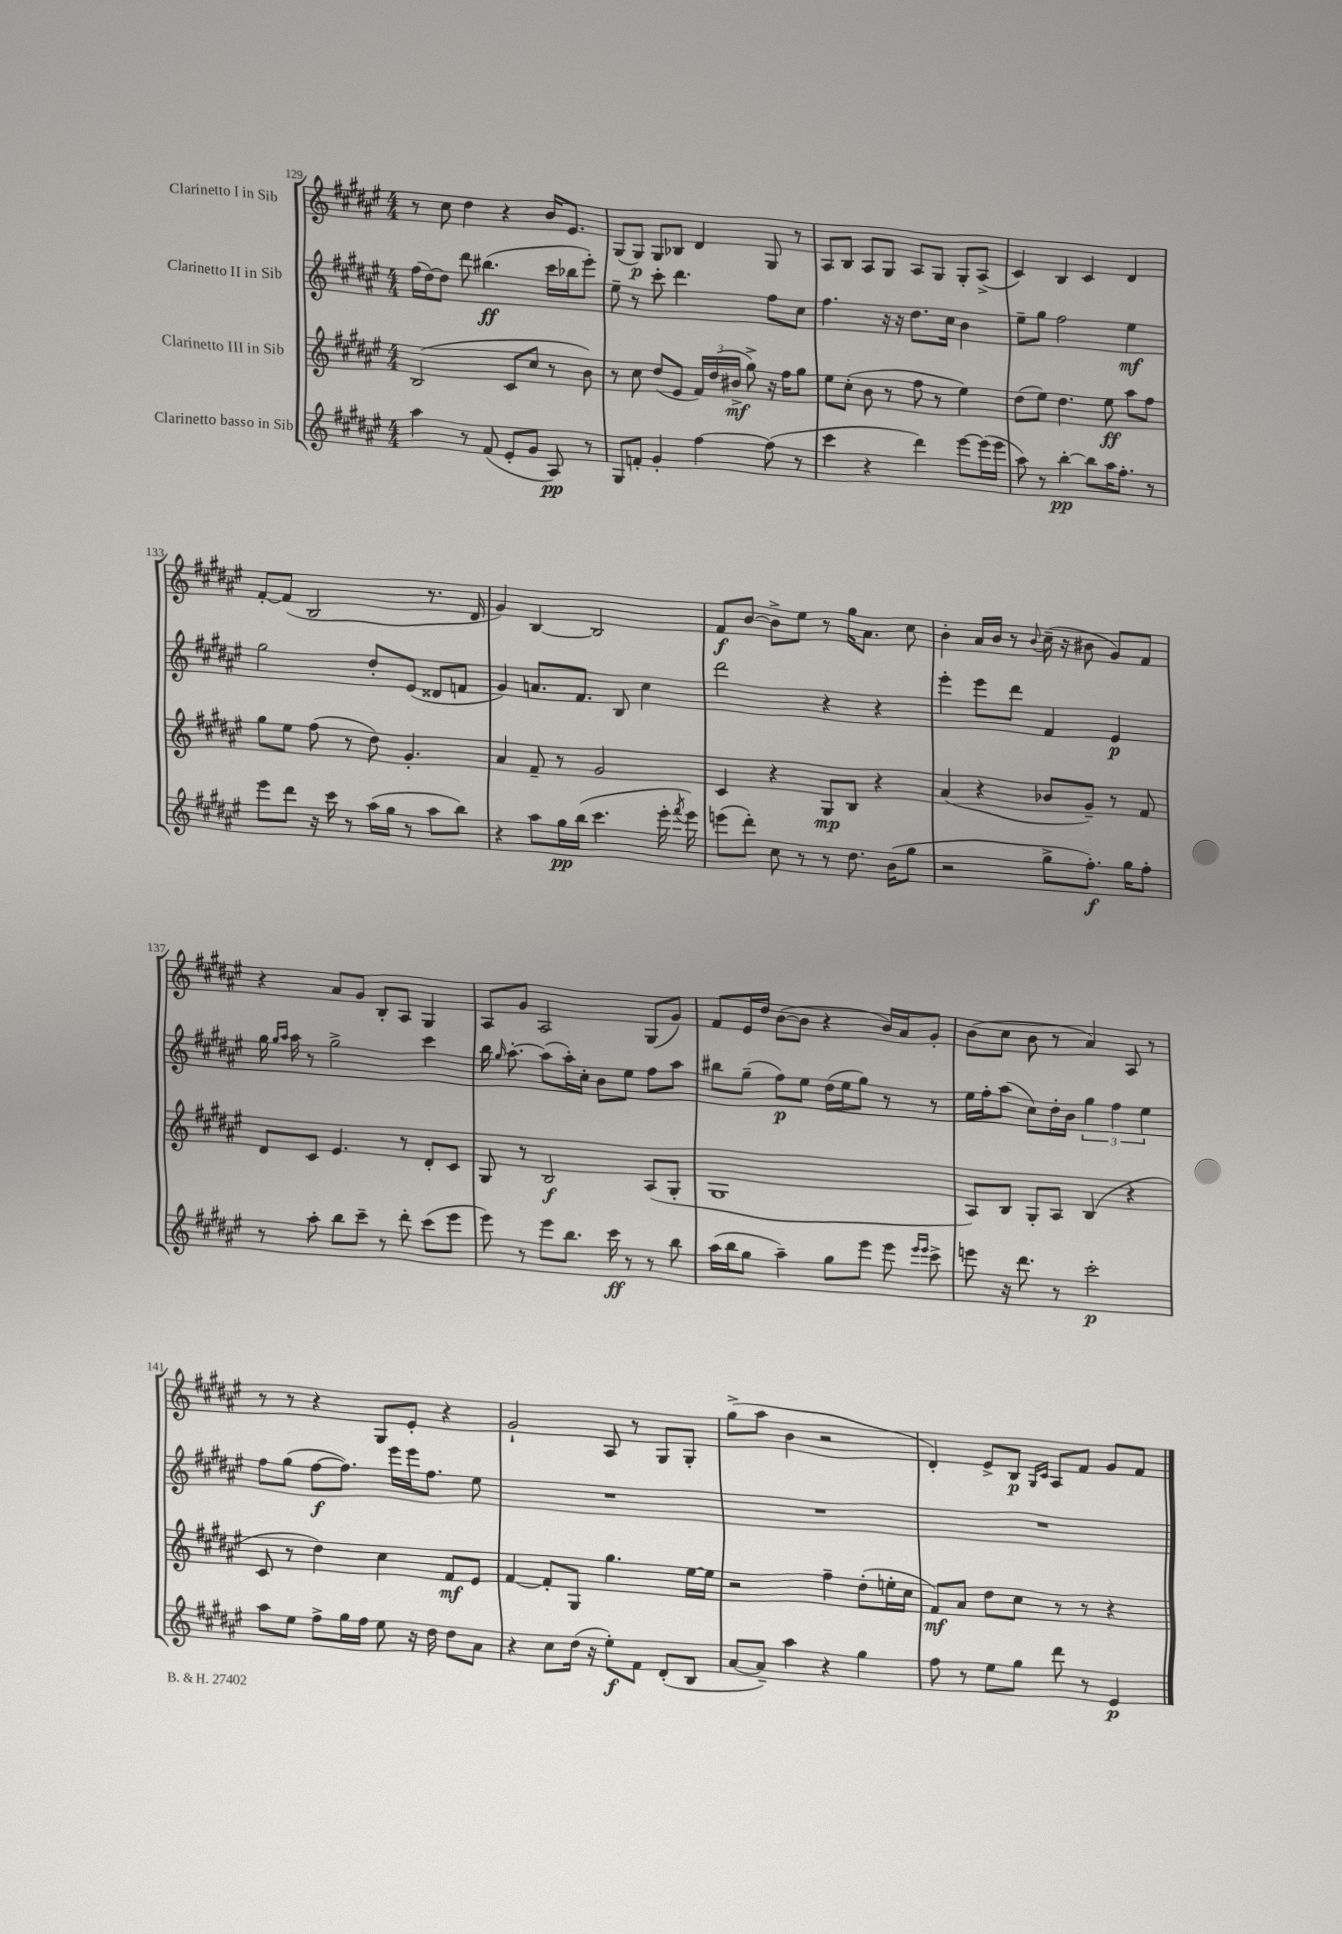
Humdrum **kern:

**kern	**dynam	**kern	**dynam	**kern	**dynam	**kern	**dynam
*part4	*part4	*part3	*part3	*part2	*part2	*part1	*part1
*staff4	*staff4	*staff3	*staff3	*staff2	*staff2	*staff1	*staff1
*I"Clarinetto basso in Sib	*	*I"Clarinetto III in Sib	*	*I"Clarinetto II in Sib	*	*I"Clarinetto I in Sib	*
*clefG2	*	*clefG2	*	*clefG2	*	*clefG2	*
*k[f#c#g#d#a#e#]	*	*k[f#c#g#d#a#e#]	*	*k[f#c#g#d#a#e#]	*	*k[f#c#g#d#a#e#]	*
*M4/4	*	*M4/4	*	*M4/4	*	*M4/4	*
=129	=129	=129	=129	=129	=129	=129	=129
4aa#\	.	(2B/	.	(16ff#\LL	.	8r	.
.	.	.	.	[16dd#\J)	.	.	.
.	.	.	.	8dd#\J]	.	8cc#\	.
8r	.	.	.	8ddd#\	.	4dd#\	.
(8f#/	.	.	.	(4.bb#X\	ff	.	.
8e#'/L	.	8c#/L	.	.	.	4r	.
8g#/J	.	8cc#/J	.	.	.	.	.
8A#/)	pp	8r	.	16ccc#\LL	.	16b/KL	.
.	.	.	.	16bb-X\J	.	8.e#/J	.
8r	.	8b\)	.	8eee#'\J)	.	.	.
=130	=130	=130	=130	=130	=130	=130	=130
8G#/L	.	8r	.	8ee#~\	.	(8G#/L	.
8fn'/J	.	8cc#\	.	8r	.	8G#/J)	p
4g#'/	.	(8dd#/L	.	8ccc#'\	.	8G#/L	.
.	.	8e#/J	.	4.ddd#\	.	8B-X/J	.
[4ff#\	.	24f#/LL)	.	.	.	4d#/	.
.	.	(24dd#/	.	.	.	.	.
.	.	24b#X^/JJ	mf	.	.	.	.
.	.	8gg#^\)	.	.	.	.	.
(8ff#\]	.	16r	.	8ff#\L	.	8G#/	.
.	.	16ff#\KL	.	.	.	.	.
8r	.	8gg#\J	.	8cc#\J	.	8r	.
=131	=131	=131	=131	=131	=131	=131	=131
4ccc#\	.	8ee#\L	.	4.ff#\	.	8A#/L	.
.	.	(8cc#'\J	.	.	.	8B/J	.
4r	.	8b\	.	.	.	8A#/L	.
.	.	8r	.	16r	.	8G#/J	.
.	.	.	.	16r	.	.	.
4ddd#\)	.	8ff#\	.	8.dd#\L	.	8A#/L	.
.	.	8r	.	.	.	8G#/J	.
.	.	.	.	16cc#\Jk	.	.	.
[8eee#\L	.	4ee#\)	.	4b\	.	8G#'/L	.
(16eee#\L]	.	.	.	.	.	(8A#^/J	.
16eee#\JJ	.	.	.	.	.	.	.
=132	=132	=132	=132	=132	=132	=132	=132
8aa#\)	.	(8dd#\L	.	8ee#~\L	.	4c#/)	.
8r	.	8ee#\J)	.	8gg#\J	.	.	.
[4bb'\	pp	4.dd#\	.	2ff#\	.	4B/	.
8bb\L]	.	.	.	.	.	4c#/	.
16aa#\K	.	8ee#\	ff	.	.	.	.
8.ff#'\J	.	.	.	.	.	.	.
.	.	8aa#\L	.	4ee#\	mf	4d#/	.
8r	.	8ff#\J	.	.	.	.	.
!!LO:LB:g=z
=133	=133	=133	=133	=133	=133	=133	=133
8eee#\L	.	8gg#\L	.	2gg#\	.	[8f#'/L	.
8ddd#\J	.	8ee#\J	.	.	.	(8f#/J]	.
16r	.	(8ff#\	.	.	.	2B/	.
16ccc#\	.	.	.	.	.	.	.
8r	.	8r	.	.	.	.	.
(16aa#\LL	.	8dd#\)	.	8dd#'/L	.	.	.
16gg#\JJ	.	.	.	.	.	.	.
8r	.	4.g#'/	.	(8e#/J	.	.	.
8aa#\L	.	.	.	8d##X/L	.	8.r	.
8bb\J)	.	.	.	8fn/J	.	.	.
.	.	.	.	.	.	16d#/	.
=134	=134	=134	=134	=134	=134	=134	=134
4r	.	4a#/	.	4g#/)	.	4g#/)	.
8aa#\L	.	8f#~/	.	8.an/L	.	[4B/	.
16gg#\L	pp	8r	.	.	.	.	.
(16bb\JJ	.	.	.	8.f#/J	.	.	.
4.ccc#\	.	2g#/	.	.	.	2B/]	.
.	.	.	.	8B/	.	.	.
.	.	.	.	4cc#\	.	.	.
16eee#'\	.	.	.	.	.	.	.
8qfff#/	.	.	.	.	.	.	.
16eee#\)	.	.	.	.	.	.	.
=135	=135	=135	=135	=135	=135	=135	=135
(8eeen\L	.	4c#/	.	2ddd#\	.	8f#/L	f
8ddd#'\J)	.	.	.	.	.	[8b/J	.
8cc#\	.	4r	.	.	.	8b^\L]	.
8r	.	.	.	.	.	8ee#\J	.
8r	.	8G#/L	mp	4r	.	8r	.
8.dd#\	.	8B/J	.	.	.	16gg#\KL	.
.	.	.	.	.	.	8.a#\J	.
.	.	4r	.	4r	.	.	.
(16b\KL	.	.	.	.	.	.	.
8gg#\J	.	.	.	.	.	8cc#\	.
=136	=136	=136	=136	=136	=136	=136	=136
2r	.	(4a#/	.	4eee#'\	.	4b'\	.
.	.	4r	.	8eee#\L	.	16a#/LL	.
.	.	.	.	.	.	16b/JJ	.
.	.	.	.	8ddd#\J	.	8r	.
.	.	.	.	.	.	8qqb/	.
8gg#^\L	.	8b-X/L	.	4f#/	.	(16cc#~\	.
.	.	.	.	.	.	16r	.
8.ff#'\J)	f	8g#~/J)	.	.	.	8b#X\	.
.	.	8r	.	4e#/	p	8g#/L)	.
16gg#\KL	.	.	.	.	.	.	.
8ff#'\J	.	8f#/	.	.	.	8f#/J	.
!!LO:LB:g=z
=137	=137	=137	=137	=137	=137	=137	=137
8r	.	8d#/L	.	16gg#\	.	4r	.
.	.	.	.	16qqgg#/LL	.	.	.
.	.	.	.	16qqaa#/JJ	.	.	.
.	.	.	.	16aa#\	.	.	.
8aa#'\	.	8c#/J	.	8r	.	.	.
8bb\L	.	4.e#/	.	2gg#^\	.	8a#/L	.
8ccc#~\J	.	.	.	.	.	8g#/J	.
8r	.	.	.	.	.	8B'/L	.
8ddd#'\	.	8r	.	.	.	8A#/J	.
(8ccc#\L	.	8d#'/L	.	4ccc#\	.	4G#/	.
8eee#\J	.	8c#/J	.	.	.	.	.
=138	=138	=138	=138	=138	=138	=138	=138
8eee#\)	.	8G#/	.	16bb\	.	8A#/L	.
.	.	.	.	16qqgg#/	.	.	.
.	.	.	.	[8.aa#'\	.	.	.
8r	.	8r	.	.	.	8g#/J	.
8eee#\L	.	2B/	f	(8aa#\L]	.	2A#/	.
8.bb\J	.	.	.	16aa#'\L)	.	.	.
.	.	.	.	16cc#'\JJ	.	.	.
.	.	.	.	8b\L	.	.	.
16ccc#\	ff	.	.	.	.	.	.
8r	.	.	.	8ee#\J	.	.	.
8r	.	(8A#/L	.	8ff#\L	.	(8G#/L	.
8bb\	.	8G#'/J	.	8aa#\J	.	8g#/J)	.
=139	=139	=139	=139	=139	=139	=139	=139
(16aa#\LL	.	1G#	.	8bb#X\L	.	8f#/L	.
16bb\J	.	.	.	.	.	.	.
8gg#\J	.	.	.	(8gg#~\J	.	16e#/L	.
.	.	.	.	.	.	16dd#/JJ	.
4aa#~\)	.	.	.	8ff#\L)	p	([8b\L	.
.	.	.	.	8ee#\J	.	8b\J]	.
8gg#\L	.	.	.	(16dd#\LL	.	4r	.
.	.	.	.	16ee#\J	.	.	.
8eee#\J	.	.	.	8gg#\J)	.	.	.
8eee#\	.	.	.	8r	.	16b/LL)	.
.	.	.	.	.	.	16a#/J	.
16qqeee#/LL	.	.	.	.	.	.	.
16qqeee#/JJ	.	.	.	.	.	.	.
8ccc#^\	.	.	.	8r	.	8g#'/J	.
=140	=140	=140	=140	=140	=140	=140	=140
8eeen\	.	8A#/L)	.	16ee#\LL	.	(8b\L	.
.	.	.	.	16ff#'\J	.	.	.
16r	.	8B/J	.	(8aa#\J	.	8cc#\J	.
8.ddd#\	.	.	.	.	.	.	.
.	.	8G#'/L	.	8cc#\L)	.	8b\	.
8r	.	8A#/J	.	16dd#'\L	.	8r	.
.	.	.	.	16b\JJ	.	.	.
2ccc#'\	p	(4B/	.	6gg#\	.	4a#/)	.
.	.	.	.	6ff#\	.	.	.
.	.	4r	.	.	.	8A#/	.
.	.	.	.	6ee#\	.	.	.
.	.	.	.	.	.	8r	.
!!LO:LB:g=z
=141	=141	=141	=141	=141	=141	=141	=141
8aa#\L	.	8c#/	.	8ff#\L	.	8r	.
8ee#\J	.	8r	.	(8gg#\J	.	8r	.
8ff#^\L	.	4dd#\)	.	[8ff#\L	f	4r	.
16gg#\L	.	.	.	8.ff#\J])	.	.	.
16ff#\JJ	.	.	.	.	.	.	.
8ee#\	.	4cc#\	.	.	.	8G#/L	.
.	.	.	.	16eee#\LL	.	.	.
16r	.	.	.	16eee#\J	.	8e#'/J	.
16dd#\	.	.	.	8.ff#\J	.	.	.
8dd#\L	.	8f#/L	mf	.	.	4r	.
8a#\J	.	8e#/J	.	8ee#\	.	.	.
=142	=142	=142	=142	=142	=142	=142	=142
4r	.	[4f#/	.	1r	.	2g#`/	.
8cc#\L	.	8f#'/L]	.	.	.	.	.
(16dd#\Jk	.	8G#/J	.	.	.	.	.
16r	.	.	.	.	.	.	.
8ee#'\L)	f	4.gg#\	.	.	.	8A#/	.
8f#\J	.	.	.	.	.	8r	.
(8d#'/L	.	.	.	.	.	8G#/L	.
8B/J	.	[16ee#\LL	.	.	.	8G#'/J	.
.	.	16ee#\JJ]	.	.	.	.	.
=143	=143	=143	=143	=143	=143	=143	=143
[8a#/L	.	2r	.	1r	.	(8gg#^\L	.
8a#~/J])	.	.	.	.	.	8aa#\J	.
4aa#\	.	.	.	.	.	4b\	.
4r	.	4ff#~\	.	.	.	2r	.
4gg#\	.	(8dd#'\L	.	.	.	.	.
.	.	16een'\L	.	.	.	.	.
.	.	16cc#\JJ	.	.	.	.	.
=144	=144	=144	=144	=144	=144	=144	=144
8ff#\	.	8f#/L)	mf	1r	.	4d#'/)	.
8r	.	8a#/J	.	.	.	.	.
8ee#\L	.	8dd#\L	.	.	.	8e#^/L	.
8gg#\J	.	8cc#\J	.	.	.	8B/J	p
.	.	.	.	.	.	16qqG#/LL	.
.	.	.	.	.	.	16qqc#/JJ	.
8ddd#\	.	8r	.	.	.	8A#/L	.
8r	.	8r	.	.	.	8f#/J	.
4e#/	p	4r	.	.	.	8g#/L	.
.	.	.	.	.	.	8f#/J	.
==	==	==	==	==	==	==	==
*-	*-	*-	*-	*-	*-	*-	*-
